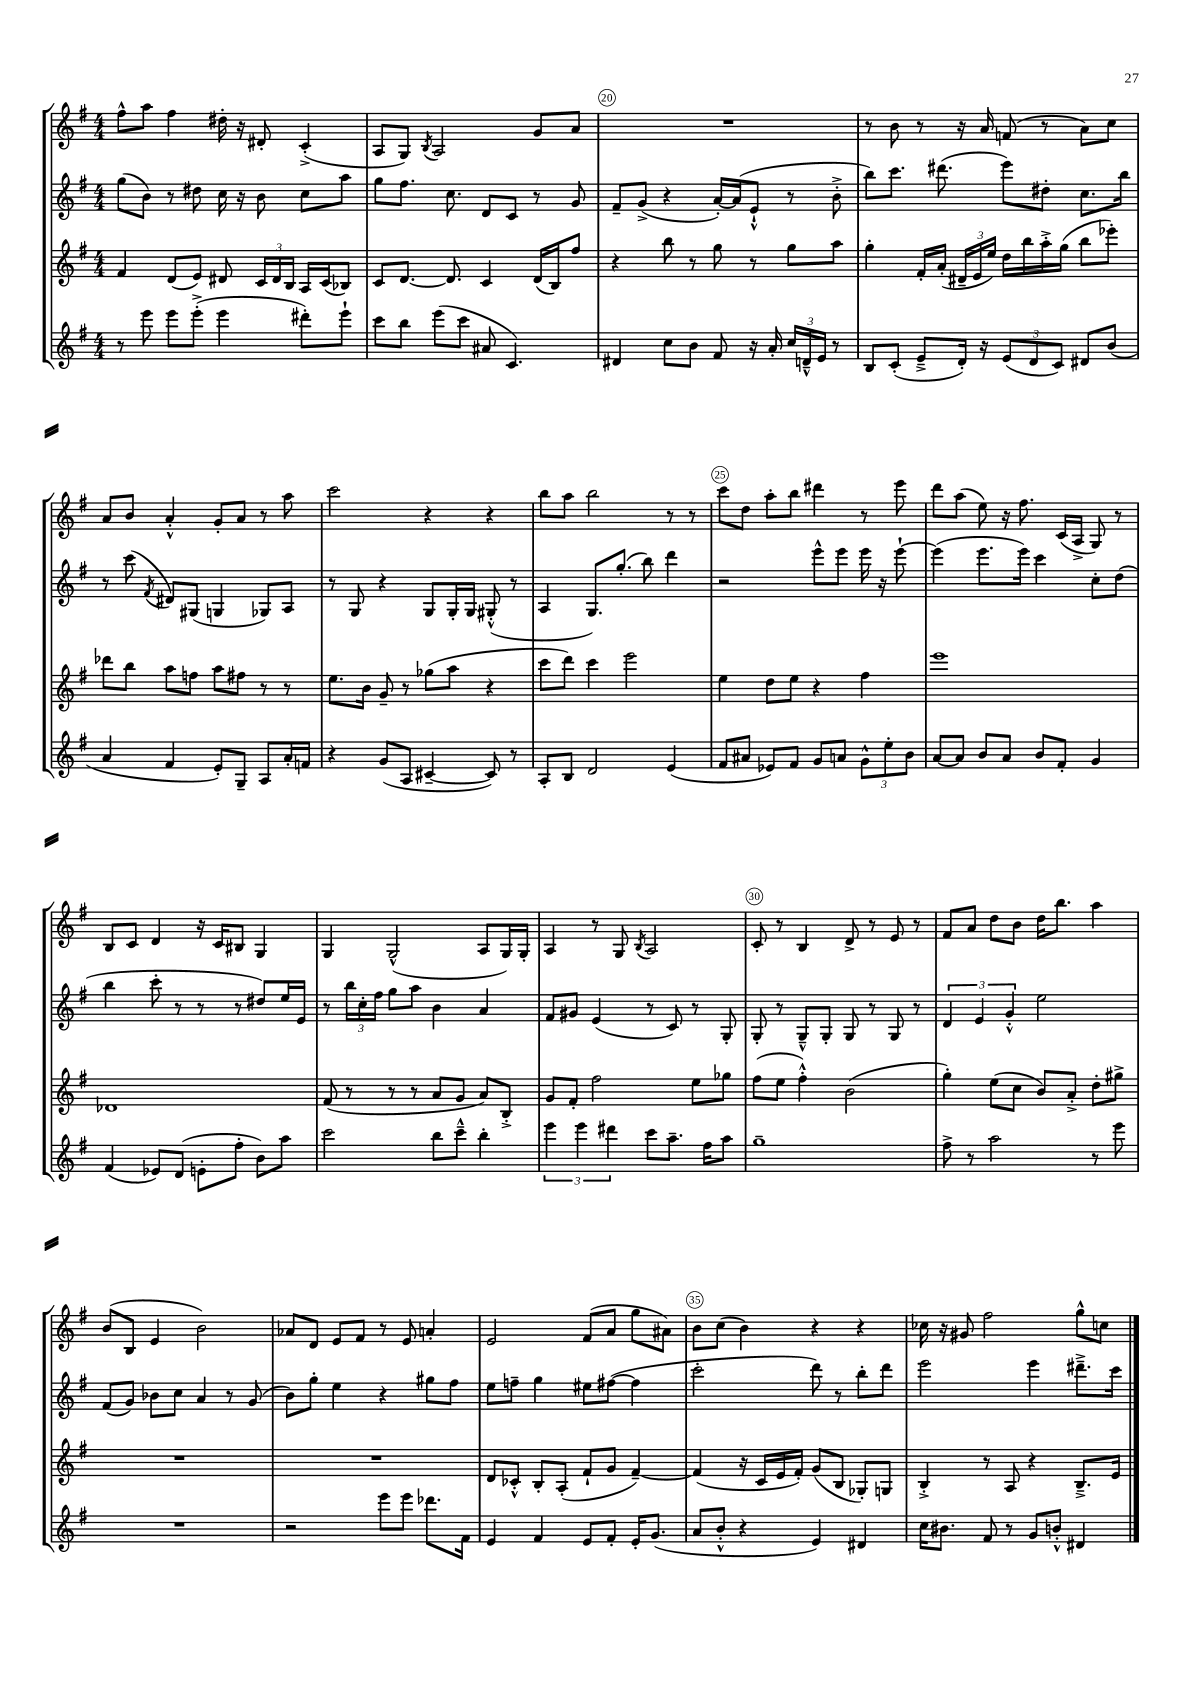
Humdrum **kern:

**kern	**kern	**kern	**kern
*part4	*part3	*part2	*part1
*staff4	*staff3	*staff2	*staff1
*clefG2	*clefG2	*clefG2	*clefG2
*k[f#]	*k[f#]	*k[f#]	*k[f#]
*M4/4	*M4/4	*M4/4	*M4/4
=18	=18	=18	=18
8r	4f#/	(8gg\L	8ff#^^\L
8eee\	.	8b\J)	8aa\J
8eee\L	(8d/L	8r	4ff#\
(8eee'^\J	8e/J)	8dd#X\	.
4eee\	8d#X/	16cc\	16dd#X'\
.	.	16r	16r
.	24c/LL	8b\	8d#X'/
.	24d#/	.	.
.	24B/JJ	.	.
8ddd#X'\L)	16A/LL	8cc\L	(4c'^/
.	(16c/J	.	.
8eee`\J	8B-X/J)	8aa\J	.
=19	=19	=19	=19
8ccc\L	8c/L	8gg\L	8A/L
8bb\J	[8.d/J	8.ff#\J	8G/J)
.	.	.	8qB/
(8eee\L	.	.	2A/
.	8.d/]	8.cc\	.
8ccc\J	.	.	.
8a#X/	4c/	8d/L	.
4.c/)	.	8c/J	.
.	(16d/LL	8r	8g/L
.	16B/J)	.	.
.	8ff#/J	8g/	8a/J
=20	=20	=20	=20
4d#X/	4r	8f#~/L	1r
.	.	(8g^/J	.
8cc\L	8bb\	4r	.
8b\J	8r	.	.
8f#/	8gg\	[16a'/LL)	.
.	.	(16a/J]	.
16r	8r	8e`^^/J	.
16a'/	.	.	.
24cc/LL	8gg\L	8r	.
24dn~^^/	.	.	.
24e/JJ	.	.	.
8r	8aa\J	8b'^\	.
=21	=21	=21	=21
8B/L	4gg'\	8bb\L)	8r
(8c'/J	.	8.ccc\J	8b\
8e~^/L	16f#'/LL	.	8r
.	(16a'/JJ	(8.ddd#X\	.
16d'/Jk)	24d#X~/LL	.	16r
.	24e/	.	.
16r	.	.	16a/
.	24ee/JJ)	.	.
(12e/L	16dd\LL	8eee\L)	(8fn/
.	16bb\	.	.
12d/	.	.	.
.	16aa'^\	8dd#X'\J	8r
12c/J)	.	.	.
.	(16gg\JJ	.	.
8d#X/L	8bb\L	8.cc\L	8a\L)
(8b/J	8eee-X'\J)	.	8cc\J
.	.	16bb\Jk	.
!!LO:LB:g=z
=22	=22	=22	=22
4a/	8ddd-X\L	8r	8a/L
.	8bb\J	(8ccc\	8b/J
.	.	8qf#/	.
4f#/	8aa\L	8d#X/L)	4a'^^/
.	8ffn\J	(8G#X/J	.
8e'/L)	8aa\L	4Gn/	8g'/L
8G~/J	8ff#X\J	.	8a/J
8A/L	8r	8G-X/L)	8r
16a'/L	8r	8A/J	8aa\
16fn/JJ	.	.	.
=23	=23	=23	=23
4r	8.ee\L	8r	2ccc\
.	.	8G/	.
.	16b\Jk	.	.
(8g/L	8g~/	4r	.
8A/J	8r	.	.
[4c#X~/	(8gg-X\L	8G/L	4r
.	8aa\J	16G'/L	.
.	.	16G/JJ	.
8c#/])	4r	(8G#X'^^/	4r
8r	.	8r	.
=24	=24	=24	=24
8A'/L	8ccc\L	4A/	8bb\L
8B/J	8ddd\J)	.	8aa\J
2d/	4ccc\	8.G/L)	2bb\
.	.	(8.gg'/J	.
.	2eee\	.	.
.	.	8bb\)	.
(4e/	.	4ddd\	8r
.	.	.	8r
=25	=25	=25	=25
8f#/L	4ee\	2r	8ccc\L
8a#X/J	.	.	8dd\J
8e-X/L)	8dd\L	.	8aa'\L
8f#/J	8ee\J	.	8bb\J
8g/L	4r	8eee^^\L	4ddd#X\
8an/J	.	8eee\J	.
12g^^\L	4ff#\	16eee\	8r
.	.	16r	.
12ee'\	.	.	.
.	.	[8eee`\	8eee\
12b\J	.	.	.
=26	=26	=26	=26
[8a/L	1eee	(4eee\]	8ddd\L
8a/J]	.	.	(8aa\J
8b/L	.	8.eee\L	8ee\)
8a/J	.	.	16r
.	.	16eee\Jk)	8.ff#\
8b/L	.	4ccc\	.
8f#'/J	.	.	(16c/LL
.	.	.	16A^/JJ
4g/	.	8cc'\L	8G/)
.	.	(8dd\J	8r
!!LO:LB:g=z
=27	=27	=27	=27
(4f#/	1d-X	4bb\	8B/L
.	.	.	8c/J
8e-X/L)	.	8ccc'\	4d/
(8d/J	.	8r	.
8en'\L	.	8r	16r
.	.	.	16c/KL
8ff#'\J	.	8r	8B#X/J
8b\L)	.	8dd#X/L)	4G/
8aa\J	.	16ee/L	.
.	.	16e/JJ	.
=28	=28	=28	=28
2ccc\	(8f#/	8r	4G/
.	8r	24bb\LL	.
.	.	24cc'\	.
.	.	24ff#\JJ	.
.	8r	8gg\L	(2G^^/
.	8r	8aa\J	.
8bb\L	8a/L	4b\	.
8ccc~^^\J	8g/J	.	.
4bb'\	8a/L)	4a/	8A/L
.	8B'^/J	.	16G/L)
.	.	.	16G'/JJ
=29	=29	=29	=29
6eee\	8g/L	8f#/L	4A/
.	8f#'/J	8g#X/J	.
6eee\	.	.	.
.	2ff#\	(4e/	8r
6ddd#X\	.	.	.
.	.	.	8G/
.	.	.	8qB/
8ccc\L	.	8r	2A/
8.aa~\J	.	8c/)	.
.	8ee\L	8r	.
16ff#\KL	.	.	.
8aa\J	8gg-X\J	8G'/	.
=30	=30	=30	=30
1gg~	(8ff#\L	8G'/	8c'/
.	8ee\J	8r	8r
.	4ff#'^^\)	8G~^^/L	4B/
.	.	8G'/J	.
.	(2b\	8G/	8d^/
.	.	8r	8r
.	.	8G/	8e/
.	.	8r	8r
=31	=31	=31	=31
8ff#^\	4gg'\)	6d/	8f#/L
8r	.	.	8a/J
.	.	6e/	.
2aa\	(8ee\L	.	8dd\L
.	.	6g'^^/	.
.	8cc\J	.	8b\J
.	8b/L)	2ee\	16dd\KL
.	.	.	8.bb\J
.	8a'^/J	.	.
8r	8dd'\L	.	4aa\
8eee\	8gg#X^\J	.	.
!!LO:LB:g=z
=32	=32	=32	=32
1r	1r	(8f#/L	(8b/L
.	.	8g/J)	8B/J
.	.	8b-X\L	4e/
.	.	8cc\J	.
.	.	4a/	2b\)
.	.	8r	.
.	.	(8g/	.
=33	=33	=33	=33
2r	1r	8b\L)	8a-X/L
.	.	8gg'\J	8d/J
.	.	4ee\	8e/L
.	.	.	8f#/J
8eee\L	.	4r	8r
8eee\J	.	.	8e/
8.ddd-X\L	.	8gg#X\L	4an'/
.	.	8ff#\J	.
16f#\Jk	.	.	.
=34	=34	=34	=34
4e/	8d/L	8ee\L	2e/
.	8c-X'^^/J	8ffn~\J	.
4f#/	8B'/L	4gg\	.
.	(8A'/J	.	.
8e/L	8f#`/L	8ee#X\L	(8f#/L
8f#'/J	8g/J	([8ff#X\J	8a/J
16e'/KL	[4f#~/)	4ff#\]	8gg\L
(8.g/J	.	.	.
.	.	.	8a#X\J)
=35	=35	=35	=35
8a/L	(4f#/]	2ccc'\	8b\L
8b'^^/J	.	.	(8cc\J
4r	16r	.	4b\)
.	16c/LL	.	.
.	16e/	.	.
.	16f#'/JJ)	.	.
4e/)	(8g/L	8ddd\)	4r
.	8B/J	8r	.
4d#X/	8G-X'/L)	8bb'\L	4r
.	8Gn/J	8ddd\J	.
=36	=36	=36	=36
16cc\KL	4B'^/	2eee\	16cc-X\
8.b#X\J	.	.	16r
.	.	.	8g#X/
8f#/	8r	.	2ff#\
8r	8A/	.	.
8g/L	4r	4eee\	.
8bn'^^/J	.	.	.
4d#X/	8.B~^/L	8.ddd#X~^\L	8gg^^\L
.	.	.	8ccn\J
.	16e/Jk	16ccc\Jk	.
==	==	==	==
*-	*-	*-	*-
